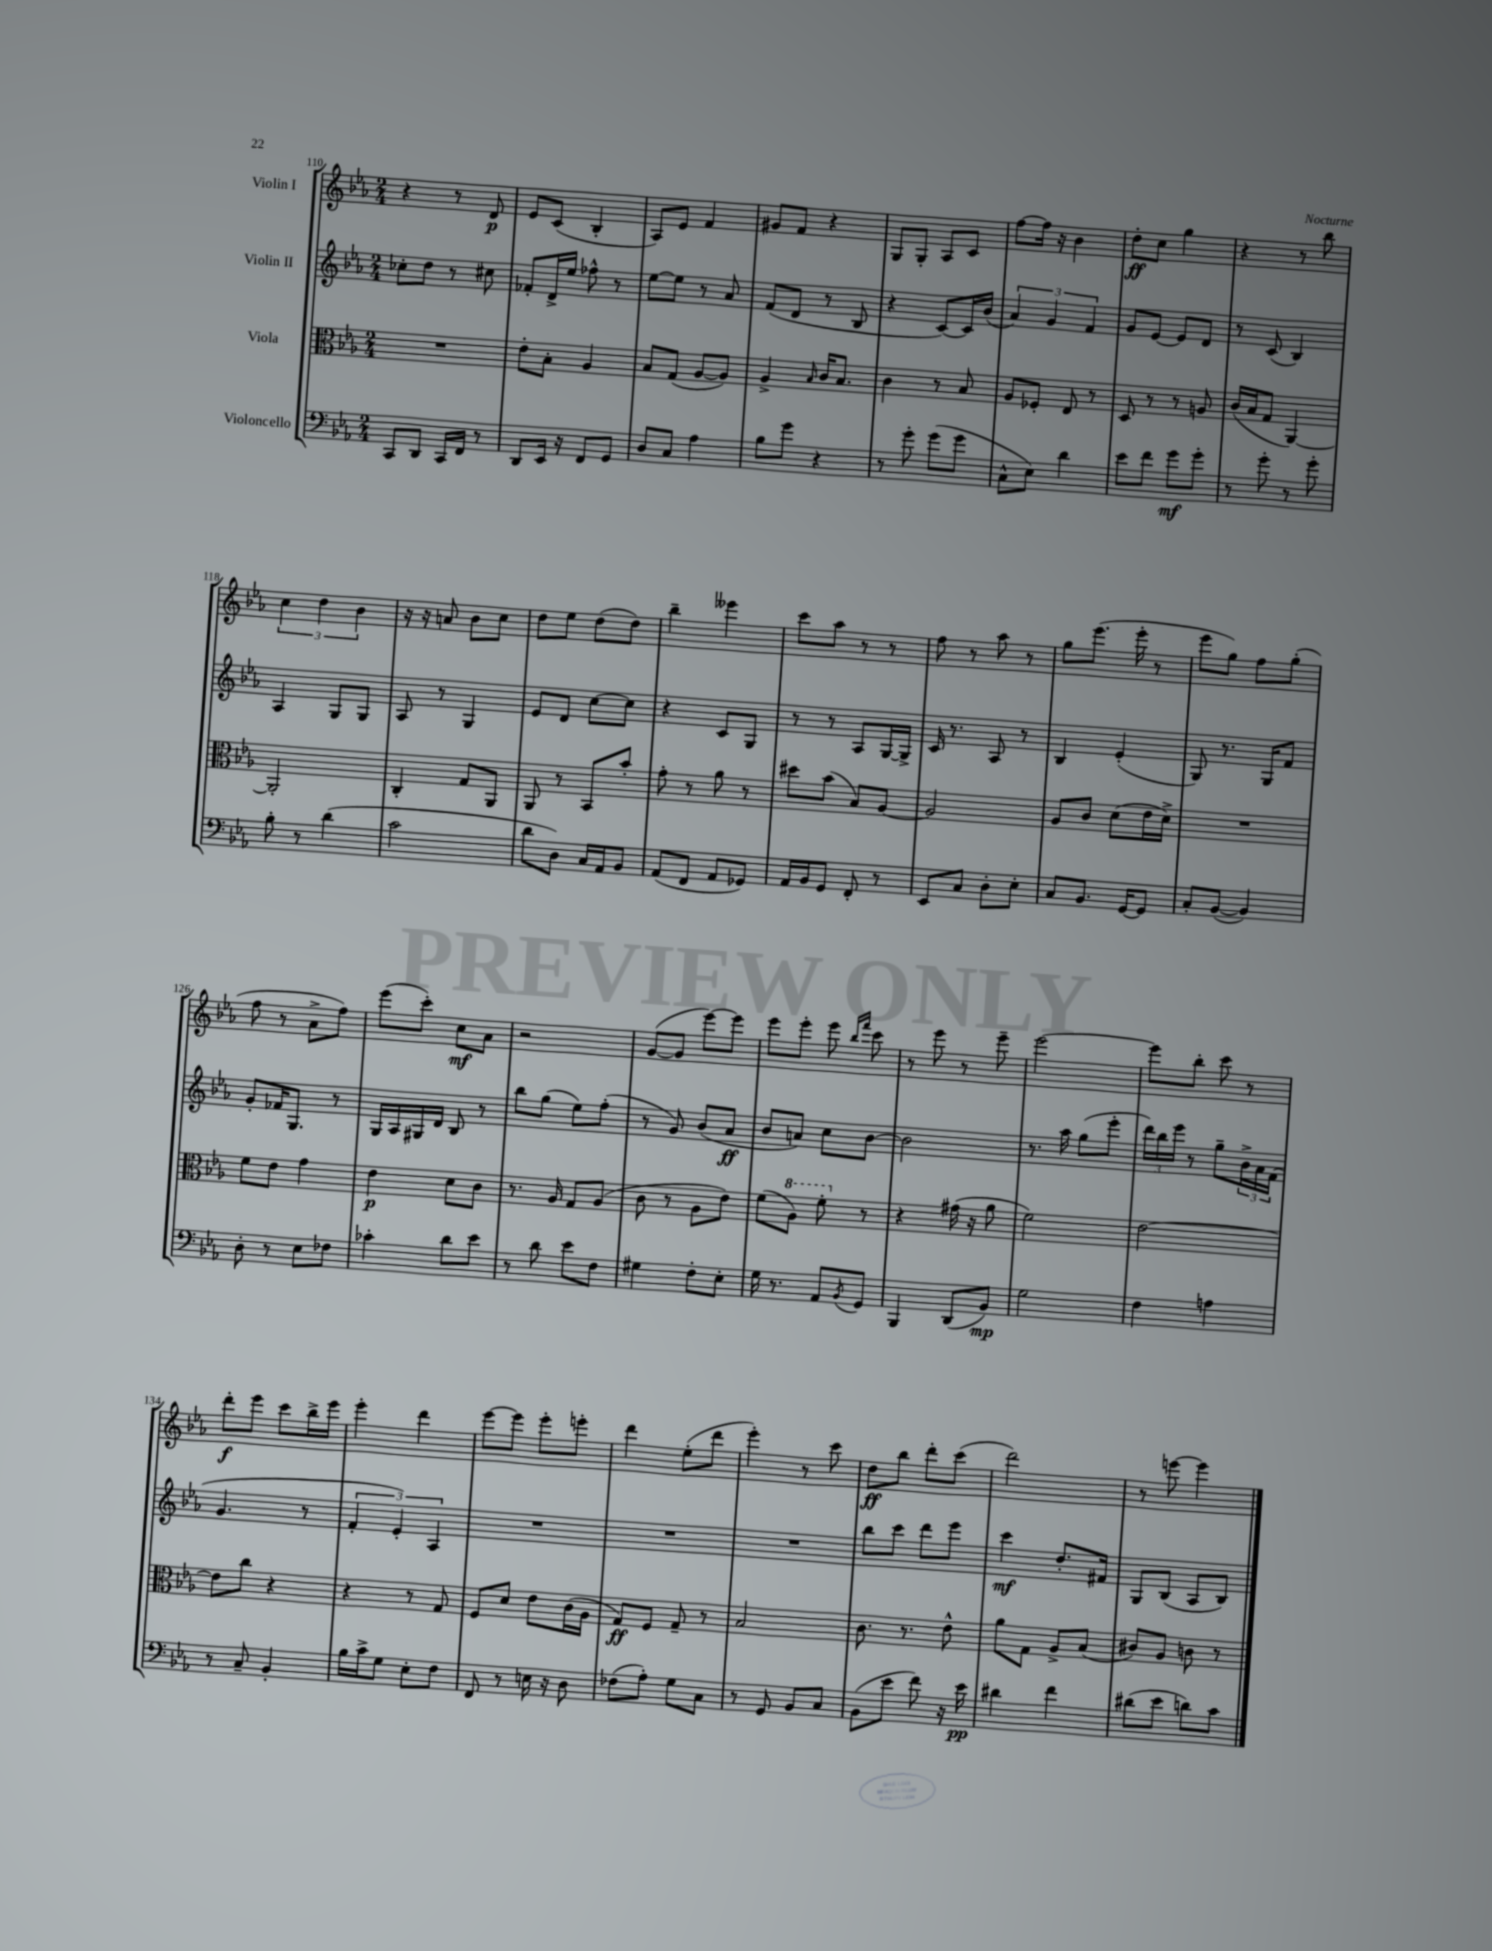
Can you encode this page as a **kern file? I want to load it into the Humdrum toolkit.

**kern	**kern	**kern	**kern
*staff4	*staff3	*staff2	*staff1
*clefF4	*clefC3	*clefG2	*clefG2
*k[b-e-a-]	*k[b-e-a-]	*k[b-e-a-]	*k[b-e-a-]
*M2/4	*M2/4	*M2/4	*M2/4
8CC	2r	8cc-'	4r
8DD	.	8dd	.
16CC	.	8r	8r
16FF	.	.	.
8r	.	8cc#	8d
=	=	=	=
8DD	8e-'	8f-'	8e-
16EE-	8B-'	16d^	(8c
16r	.	16ee-	.
8FF	4A-	8ff-^^	4B-'
8GG	.	8r	.
=	=	=	=
8D	8B-	[8ee-	8A-)
8C	(8G	8ee-]	8e-
4A-	[8A-	8r	4f
.	8A-])	8a-	.
=	=	=	=
8B-	4A-^	(8f	8g#
8g	.	8d	8f
.	16qqB-	.	.
4r	16c	8r	4r
.	8.B-	.	.
.	.	8B-	.
=	=	=	=
8r	4c	4r	8G
8g'	.	.	8G'
(8g	8r	[8c)	8A-
8g	8B-	16c]	8c
.	.	(16b-	.
=	=	=	=
8C^^	8A-	6a-)	[8ff
8E-)	8F-'	.	16ff]
.	.	6g	.
.	.	.	16r
4d	8E-	.	4b-
.	.	6f	.
.	8r	.	.
=	=	=	=
8e-	8D	8g	8dd'
8f	8r	[8e-	8cc
8g	8r	8e-]	4gg
8g'	8A	8d	.
=	=	=	=
8r	(16c	8r	4r
.	16B-	.	.
8g'	8G	(8c	.
8r	[4AA-)	4B-)	8r
8g'	.	.	8bb-
=	=	=	=
8B-'	2AA-']	4A-	6cc
8r	.	.	.
.	.	.	6dd
(4d	.	8G	.
.	.	.	6b-
.	.	8G	.
=	=	=	=
2c	4C'	8A-	16r
.	.	.	16r
.	.	8r	8a
.	8G	4G	8b-
.	8AA-	.	8cc
=	=	=	=
8d	8AA-	8e-	8dd
8D)	8r	8d	8ee-
16C	8BB-	[8cc	(8dd
16AA-	.	.	.
8BB-	8b-'	8cc]	8dd)
=	=	=	=
(8AA-	8g'	4r	4bb-~
8FF	8r	.	.
8AA-	8a-	8c	4eee--
8GG-)	8r	8G	.
=	=	=	=
16AA-	8dd#	8r	8ccc
16BB-	.	.	.
8GG	(8b-	8r	8aa-
8FF'	8B-)	8A-	8r
8r	[8A-	[16G	8r
.	.	16G^]	.
=	=	=	=
8EE-	2A-]	16c	8ff
.	.	8.r	.
8C	.	.	8r
8D'	.	8A-	8aa-
8E-'	.	8r	8r
=	=	=	=
8C	8A-	4B-	8gg
8.BB-	8c	.	(8.eee-
.	(8d	(4e-'	.
[16GG	.	.	16eee-'
8GG]	16e-	.	8r
.	16d^)	.	.
=	=	=	=
8C'	2r	8G)	8eee-
([8BB-	.	8.r	8gg)
4BB-])	.	.	8ff
.	.	16G	.
.	.	8f	(8gg'
=	=	=	=
8D'	8f	8g'	8ff
8r	8e-	16f-	8r
.	.	8.G	.
8E-	4g	.	8a-^
8F-	.	8r	8ff)
=	=	=	=
4c-'	4e-	16G	(8eee-
.	.	16A-	.
.	.	16G#	8ccc')
.	.	16d	.
8d	8d	8B-	8cc
8e-	8c	8r	8a-
=	=	=	=
8r	8.r	8bb-	2r
8d	.	(8gg	.
.	16A-	.	.
8e-	8G	8ee-)	.
8F	(8A-	(8ff'	.
=	=	=	=
4G#	8c	8r	([8g
.	8r	8g)	8g]
8F'	8A-	(8b-	[8eee-)
8E-'	8e-)	8a-	8eee-]
=	=	=	=
16G	(8f	8b-	8eee-
8.r	.	.	.
.	8a-)	8a)	8eee-'
8AA-	8ff'	8cc	8eee-
.	.	.	16qqbb-
8qBB-	.	.	16qqfff
8GG	8r	[8b-	8ccc
=	=	=	=
4BBB-	4r	2b-]	8r
.	.	.	8eee-
(8DD	(16g#	.	8r
.	16r	.	.
8BB-)	8a-	.	8eee-~
=	=	=	=
2G	2f)	8.r	[2eee-
.	.	16aa-	.
.	.	(8gg	.
.	.	8eee-'	.
=	=	=	=
4F	[2e-	24ddd)	8eee-]
.	.	24bb-	.
.	.	24eee-	.
.	.	8r	8bb-'
4A	.	8gg~	8ccc
.	.	24b-^	8r
.	.	24a-	.
.	.	(24f	.
=	=	=	=
8r	8e-]	4.g	8ddd'
8C~	8cc	.	8eee-
4BB-'	4r	.	8ccc
.	.	8r	16bb-^
.	.	.	16eee-
=	=	=	=
16B-	4r	6f'	4eee-'
16c^	.	.	.
8G	.	.	.
.	.	6e-')	.
8E-'	8r	.	4ddd
.	.	6A-	.
8F	8G	.	.
=	=	=	=
8FF	8F	2r	[8eee-
8r	8d	.	8eee-]
16E	8e-	.	8eee-'
16r	.	.	.
8D	(16c	.	8eee'
.	16A-	.	.
=	=	=	=
(8F-	8G)	2r	4ddd
8A-')	8F	.	.
8G	8G~	.	(8ee-'
8C	8r	.	8ddd
=	=	=	=
8r	2B-	2r	4eee-')
8GG	.	.	.
8BB-	.	.	8r
8C	.	.	8ccc
=	=	=	=
(8BB-	8.c	8bb-	8dd
8e-	.	8ccc	8bb-
.	8.r	.	.
8f)	.	8ddd	8ddd'
16r	8e-^^	8eee-	(8ccc
16e-	.	.	.
=	=	=	=
4d#	8a-	4ccc	2ddd)
.	8G	.	.
4f	8A-^	8.dd'	.
.	(8B-	.	.
.	.	16f#	.
=	=	=	=
(8d#	8c#)	8G	8r
8e-	8A-	(8B-	[8eee
8d)	8c	8A-	4eee]
8c	8r	8B-)	.
==	==	==	==
*-	*-	*-	*-
